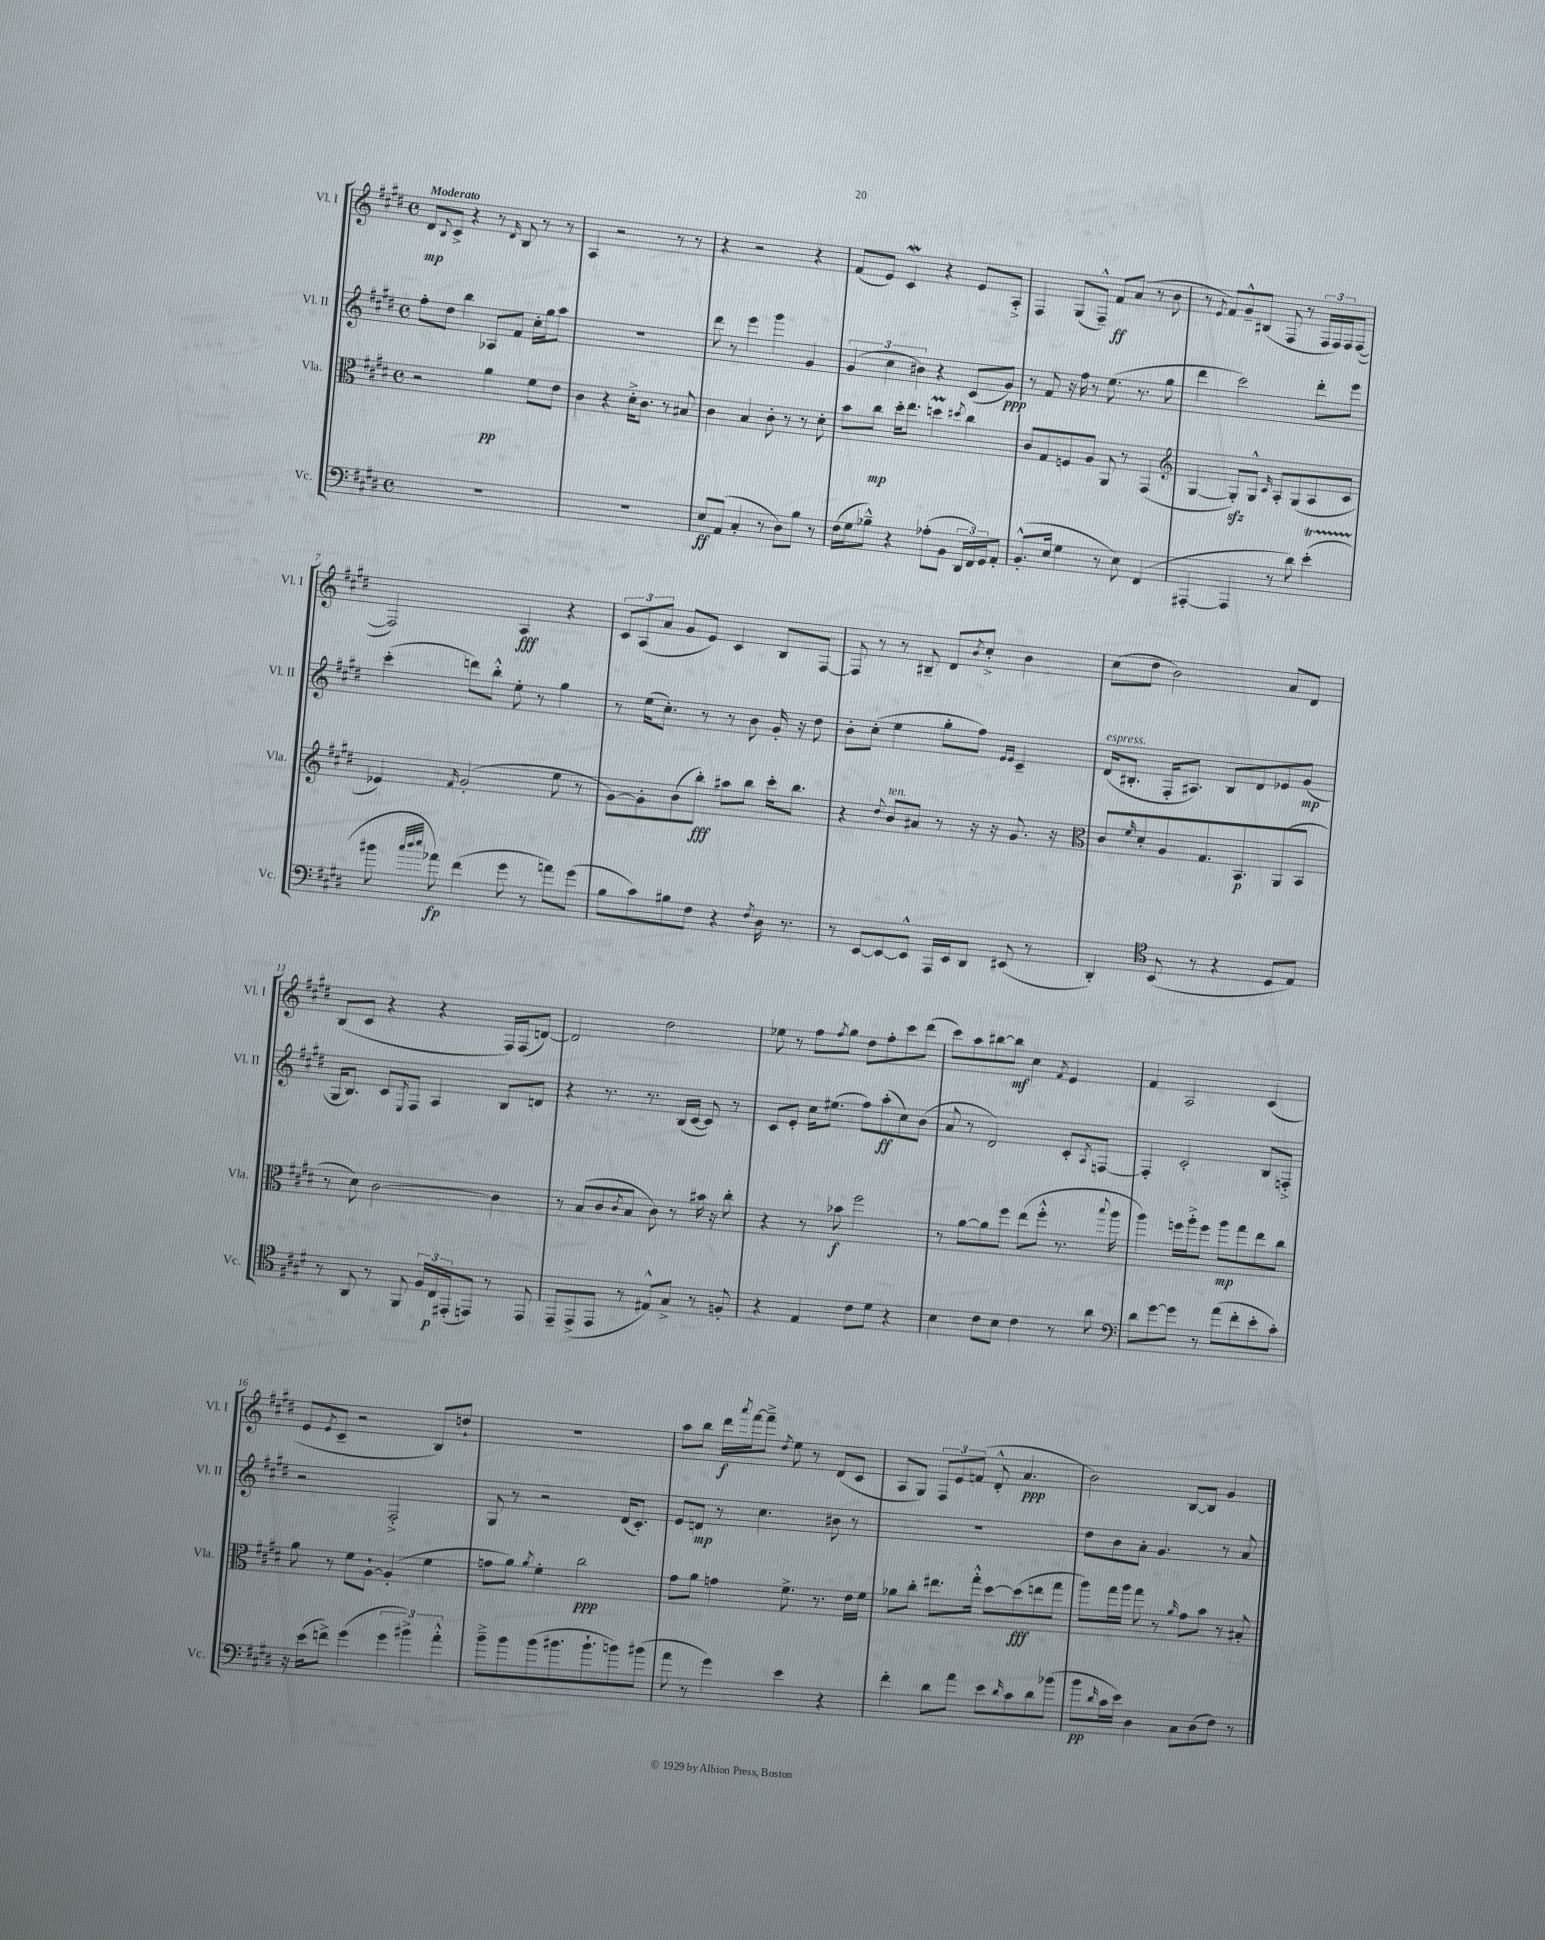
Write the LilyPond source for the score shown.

<<
\new StaffGroup <<
\new Staff = "s0" \with { instrumentName = "Vl. I" shortInstrumentName = "Vl. I" } {
    \clef treble \key e \major \defaultTimeSignature \time 4/4 \tempo "Moderato"
    dis'8\mp \appoggiatura { b8 } cis'8-> r4 r8 \grace { dis'16 } b8 r8 r8 |
    a4 r2 r8 r8 |
    r4 r2 r4 |
    fis'8( e'8) cis'4\mordent r4 e'8 a8-.-> |
    fis4 gis8( fis8---^) fis'8\ff a'8( r8 b'8 |
    r8 \acciaccatura { e'8 } fis'8) gis'8---^ bis8( fis8 r8 \tuplet 3/2 { fis16 fis16) fis16 } fis8~( |
    fis2) a4\fff r4 |
    \tuplet 3/2 { cis'8 a8( a'8 } gis'8 e'8) cis'4 b8 fis8~ |
    fis8 r8 r8 bis8-- dis'8 \acciaccatura { b'8 } cis''8-.-> b'4 |
    cis''8( dis''8 b'2) a'8 dis'8 |
    b8( cis'8 r4 r4 fis16) fis16( d'8~) |
    d'2 dis''2 |
    ees''8 r8 fis''8 \acciaccatura { fis''8 } gis''8 dis''8 fis''8-. cis'''8 dis'''8( |
    cis'''8) a''8 bis''8~ bis''8\mf cis''4 \acciaccatura { fis'8 } e'4 |
    fis'4 a2 cis'4( |
    e'8 \acciaccatura { e'8 } cis'8-- r2 b8) d''8-! |
    R1 |
    a''8 b''8 dis'''16\f \acciaccatura { a'''8 } fis'''16~ fis'''8---> \acciaccatura { dis''8 } e''8 r8 dis'8( cis'8 |
    a8 gis8) \tuplet 3/2 { fis8 e'8 f'8( } dis'8-.-^ a'4.\ppp |
    b'2) b8~ b8 gis'4 \bar "|." |
}
\new Staff = "s1" \with { instrumentName = "Vl. II" shortInstrumentName = "Vl. II" } {
    \clef treble \key e \major \defaultTimeSignature \time 4/4
    fis''8-. dis''8 b''4 aes8 fis'8 cis''16-. gis''16 a''8 |
    R1 |
    dis'''8 r8 e'''4 gis'''4 gis'4 |
    \tuplet 3/2 { gis'4( cis''4 bis'4) } r4 cis'8( gis'8\ppp) |
    r8 fis'8 r16 fis''16 r8 e''8.( r8. gis''8 |
    dis'''4 cis'''2) dis'''8-. e'''8 |
    cis'''4-.( d'''8) b''8-.-^ e''8-. r8 gis''4 |
    r8 e''16( cis''8.-.) r8 r8 b'8 gis'16-. r16 dis''8 |
    b'8-. cis''8-.( e''4 gis''8-. fis''8) \grace { e'16 e'16 } cis'4-- |
    dis'16^\markup { \italic "espress." }( bis8.-. fis16-. ais8.) bis8 dis'8 ees'8 gis'8\mp( |
    gis16 b8.) cis'8 \acciaccatura { e8 } fis8 a4 b8 d'8 |
    r4 r8. r8. b16( cis'16~ cis'8) r8 |
    cis'8 e'8-. cis''16 eis''8.( fis''8) a''8-.\ff( cis''8) b'8( |
    a'8 r8 dis'2) cis'8-. \acciaccatura { a8 } f8~ |
    f4-. cis'2-. b8 f8-.-> |
    r2 fis2-.-> |
    gis8 r8 r2 dis'16( cis'8.-.) |
    e'8 d'8\mp r8 cis''4. bis'8 r8 |
    R1 |
    dis''8 b'8 a'8-. gis'4. r8 a'8 \bar "|." |
}
\new Staff = "s2" \with { instrumentName = "Vla." shortInstrumentName = "Vla." } {
    \clef alto \key e \major \defaultTimeSignature \time 4/4
    r2 a'4\pp fis'8 e'8 |
    cis'4 r4 dis'16-.-> cis'8. r8 bis8 |
    cis'4 b4 cis'8-. r8 r8 dis'8-. |
    b'8 cis''8\mp dis''16-. e''8. d''4\prall \acciaccatura { dis''8 } cis''4 |
    cis'8 gis8 f8 a8 a,8 r8 gis,4( |
    \clef treble gis4~ gis8-.\sfz) gis8-^ \grace { cis'16 } a8-. gis8( a8 cis'8 |
    ees'4) \grace { fis'16 } gis'2-.( e''8 r8 |
    gis'8~) gis'8-. b'8( b''8-.\fff) ais''8 b''8 cis'''16-. b''8. |
    r4 \appoggiatura { dis''8 } b'8^\markup { \italic "ten." } ais'8 r8 r16 r16 gis'8. r16 |
    \clef alto cis'8 \grace { fis'16 } dis'8-. a8 gis8. b,8.\p a,8( b,8 |
    r8 dis'8) cis'2~ cis'4 |
    r8 b8( cis'8 \acciaccatura { cis'8 } b8 cis'8) r8 bis'16 r16 cis''8-. |
    r4 r8 bes'8\f fis''2 |
    r8 a'8~ a'8 fis''8 e''8( fis''8-.-^ r8. \appoggiatura { b''8 } a''16 |
    a''4) f''16 a''16-.-> f''8 a''8\mp gis''8 e''8 cis''8 |
    a'8 r8 fis'8 a8~-! a4-.( fis'4 |
    g'8 a'8) \acciaccatura { a'8 } fis'4-. cis''2\ppp |
    gis'8 a'8 g'4 fis'8.-> r8. e'16 fis'16 |
    aes'8 cis''8-. eis''8. gis''16-.-^ dis''8~ dis''8\fff( e''8 gis''8 |
    a''8) gis''16 a''16 gis''8 r8 \grace { a'16 } gis'8 b'8 r8 bis8-. \bar "|." |
}
\new Staff = "s3" \with { instrumentName = "Vc." shortInstrumentName = "Vc." } {
    \clef bass \key e \major \defaultTimeSignature \time 4/4
    R1 |
    R1 |
    e8\ff a,8( cis4-. r8 dis8) b8 r8 |
    fis16( gis16 bes8---^) r4 aes8-.( b,8 \tuplet 3/2 { dis,16 fis,16) gis,16 } a,8-. |
    b,8.-.-^( e16 gis4 r8 e8) fis,4( |
    ais,,4~-. ais,,4 r8 dis'8) e'4-.\startTrillSpan( |
    bis'8\stopTrillSpan \grace { cis''32 dis''32 e''32 } aes'8\fp) fis'4( gis'8 r8 a'8) gis'8( |
    b8 cis'8) bis8 fis8 r4 \acciaccatura { fis8 } dis16 r8. |
    r8 e,8~ e,8~ e,8-^ a,,16 e,16 dis,8 eis,8( r8 |
    dis,4-.) \clef tenor b,8( r8 r4 dis8 e8) |
    r8 a,8 r8 fis,8 \tuplet 3/2 { fis16 cis16\p eis,16-.( } e,8) r8 e,8 |
    e,8-- e,8->( e,8 r8 eis8-^) gis8-> r8 f8-. |
    r4 e4 cis'8 dis'8 r4 |
    b4 cis'8 b8 cis'4 r8 a'8 |
    \clef bass dis'8 gis'8~ gis'8 r8 a'8( fis'8-. e'8-. cis'8-.) |
    r16 e'16( f'8->) gis'4( \tuplet 3/2 { gis'4 bis'4->) a'4-.-^ } |
    b'8---> b'8 b'8( bis'8. bis'8.-! b'8) bis'8( |
    a'8 r8 gis'4) e'4 r4 |
    fis'4-. dis'8 a'8 e'8 \grace { dis'16 } cis'8 dis'8 bes'8( |
    b'8\pp \grace { dis'16 } cis'16 e'16) dis4 cis8 dis8( fis8) r8 \bar "|." |
}
>>
>>
